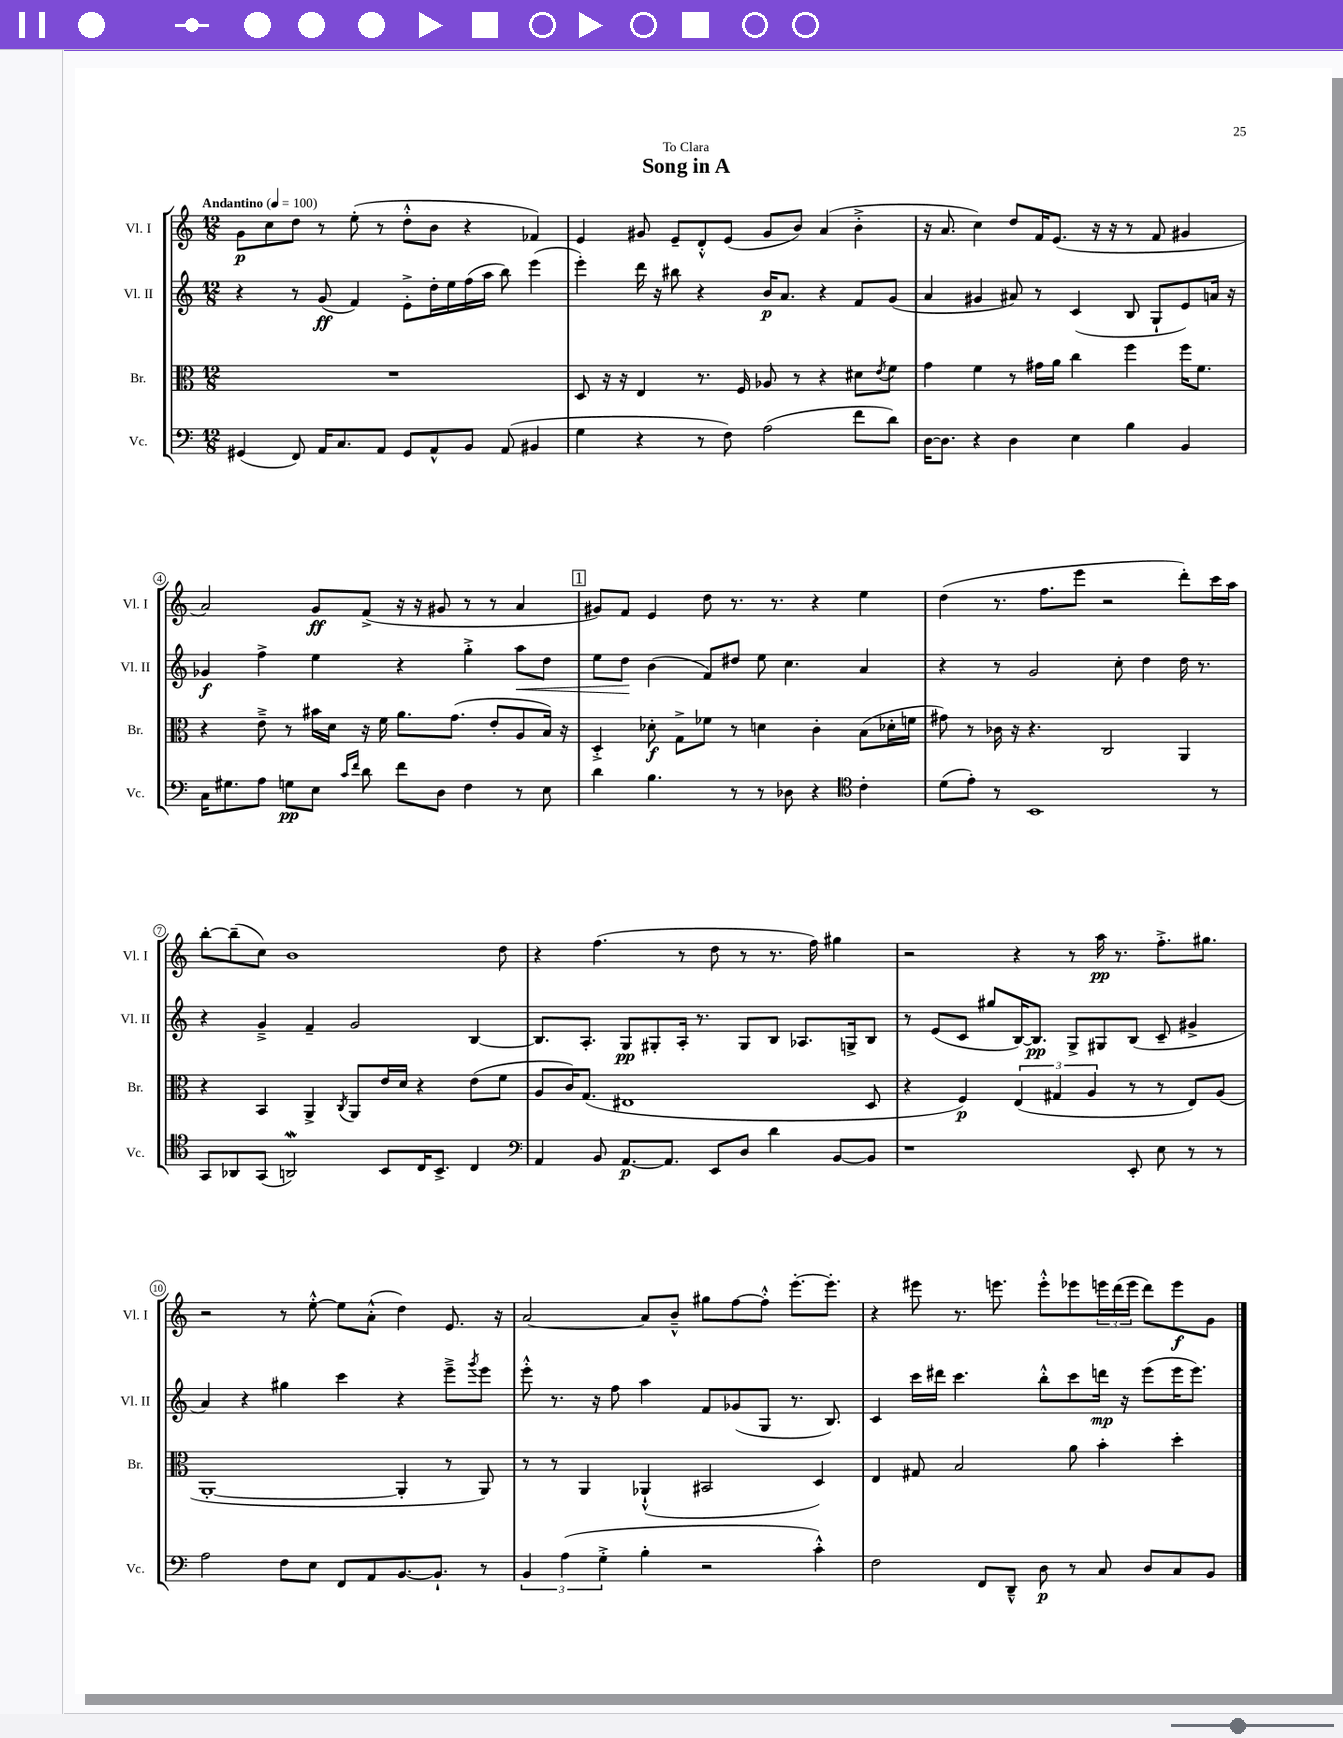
\header { title = "Song in A" dedication = "To Clara" }
<<
\new StaffGroup <<
\new Staff = "s0" \with { instrumentName = "Vl. I" shortInstrumentName = "Vl. I" } {
    \clef treble \key c \major \numericTimeSignature \time 12/8 \tempo "Andantino" 4 = 100
    g'8\p c''8 d''8 r8 e''8-.( r8 d''8-.-^ b'8 r4 fes'4) |
    e'4 gis'8 e'8-- d'8-.-^ e'8( gis'8 b'8) a'4( b'4-.-> |
    r16 a'8. c''4) d''8 f'16 e'8.( r16 r16 r8 f'8 gis'4 |
    a'2) g'8\ff f'8->( r16 r16 gis'8 r8 r8 a'4 |
    \mark \markup { \box "1" } gis'8) f'8 e'4 d''8 r8. r8. r4 e''4 |
    d''4( r8. f''8. e'''8 r2 d'''8-.) c'''16 a''16 |
    b''8~-. b''8--( c''8) b'1 d''8 |
    r4 f''4.( r8 d''8 r8 r8. f''16) gis''4 |
    r2 r4 r8 a''16\pp r8. f''8.-.-> gis''8. |
    r2 r8 e''8~-.-^ e''8 a'8-.-^( d''4) e'8. r16 |
    a'2~ a'8 b'8---^ gis''8 f''8~ f''8-.-^ e'''8.~-. e'''8.-. |
    r4 eis'''8 r8. e'''8. e'''8-.-^ ees'''8 \tuplet 3/2 { e'''16 d'''16( e'''16 } d'''8) e'''8\f g'8 \bar "|." |
}
\new Staff = "s1" \with { instrumentName = "Vl. II" shortInstrumentName = "Vl. II" } {
    \clef treble \key c \major \numericTimeSignature \time 12/8
    r4 r8 g'8\ff( f'4) e'8-.-> d''16-. e''16 f''16( a''16 b''8) e'''4( |
    e'''4-.) d'''16 r16 bis''8 r4 b'16\p a'8. r4 f'8 g'8( |
    a'4 gis'4 ais'8) r8 c'4( b8 g8-! e'8) a'16 r16 |
    ges'4\f f''4-> e''4 r4 g''4-.-> a''8\< d''8 |
    \mark \markup { \box "1" } e''8 d''8\! b'4( f'8) dis''8 e''8 c''4. a'4 |
    r4 r8 g'2 c''8-. d''4 d''16 r8. |
    r4 g'4---> f'4-- g'2 b4~ |
    b8. a8.-. g8\pp gis8-. a16-. r8. gis8 b8 aes8. g16-> b8 |
    r8 e'8( c'8 gis''8 b16~) b8.\pp g8-> gis8 b8( c'8-- gis'4-> |
    a'4) r4 gis''4 c'''4 r4 e'''8---> \acciaccatura { g'''8 } e'''8 |
    e'''8-.-^ r8. r16 f''8 a''4 f'8 ges'8( g8 r8. b8.) |
    c'4 c'''16 dis'''16 c'''4. b''8-.-^ c'''8 d'''16\mp r16 e'''8( e'''16 e'''8.) \bar "|." |
}
\new Staff = "s2" \with { instrumentName = "Br." shortInstrumentName = "Br." } {
    \clef alto \key c \major \numericTimeSignature \time 12/8
    R1. |
    d8 r16 r16 e4 r8. f16 aes8 r8 r4 dis'8 \acciaccatura { e'8 } f'8 |
    g'4 f'4 r8 gis'16 a'16 c''4 f''4 f''16 f'8. |
    r4 e'8---> r8 bis'16 d'16 r16 f'16 a'8. g'8.( e'8-. a8 b16) r16 |
    \mark \markup { \box "1" } d4-.-> des'8-.\f g8-> fes'8 r8 d'4 c'4-. b8( des'16-. f'16 |
    gis'8) r8 ces'16 r16 r4. c2 a,4 |
    r4 b,4 a,4-> \acciaccatura { c8 } a,8 e'16 d'16 r4 e'8( f'8 |
    a8 c'16) g8.( eis1 d8 |
    r4 f4\p) \tuplet 3/2 { e4( gis4 a4 } r8 r8 e8) a8( |
    a,1~-. a,4-. r8 a,8) |
    r8 r8 a,4 aes,4-!-^( bis,2 d4) |
    e4 gis8 b2 a'8 b'4-. d''4-. \bar "|." |
}
\new Staff = "s3" \with { instrumentName = "Vc." shortInstrumentName = "Vc." } {
    \clef bass \key c \major \numericTimeSignature \time 12/8
    gis,4( f,8) a,16 c8. a,8 gis,8 a,8-^ b,8 a,8( bis,4 |
    g4 r4 r8 f8) a2( f'8 d'8) |
    d16~ d8. r4 d4 e4 b4 b,4 |
    c16 gis8. a8 g8\pp e8 \grace { c'16 f'16 } d'8 f'8 d8 f4 r8 e8 |
    \mark \markup { \box "1" } d'4 b4. r8 r8 des8 r4 \clef tenor c'4-. |
    d'8( e'8-.) r8 b,1 r8 |
    g,8 aes,8 g,8( a,2\mordent) b,8 c16 b,8.-> c4 |
    \clef bass a,4 b,8 a,8.~\p a,8. e,8 d8 d'4 b,8~ b,8 |
    r1 e,8-. e8 r8 r8 |
    a2 f8 e8 f,8 a,8 b,8.~ b,8.-! r8 |
    \tuplet 3/2 { b,4 a4( g4-.-> } b4-. r2 c'4-.-^) |
    f2 f,8 d,8---^ d8\p r8 c8 d8 c8 b,8 \bar "|." |
}
>>
>>
\layout { \context { \Score \override BarNumber.stencil = #(make-stencil-circler 0.1 0.3 ly:text-interface::print) } }
